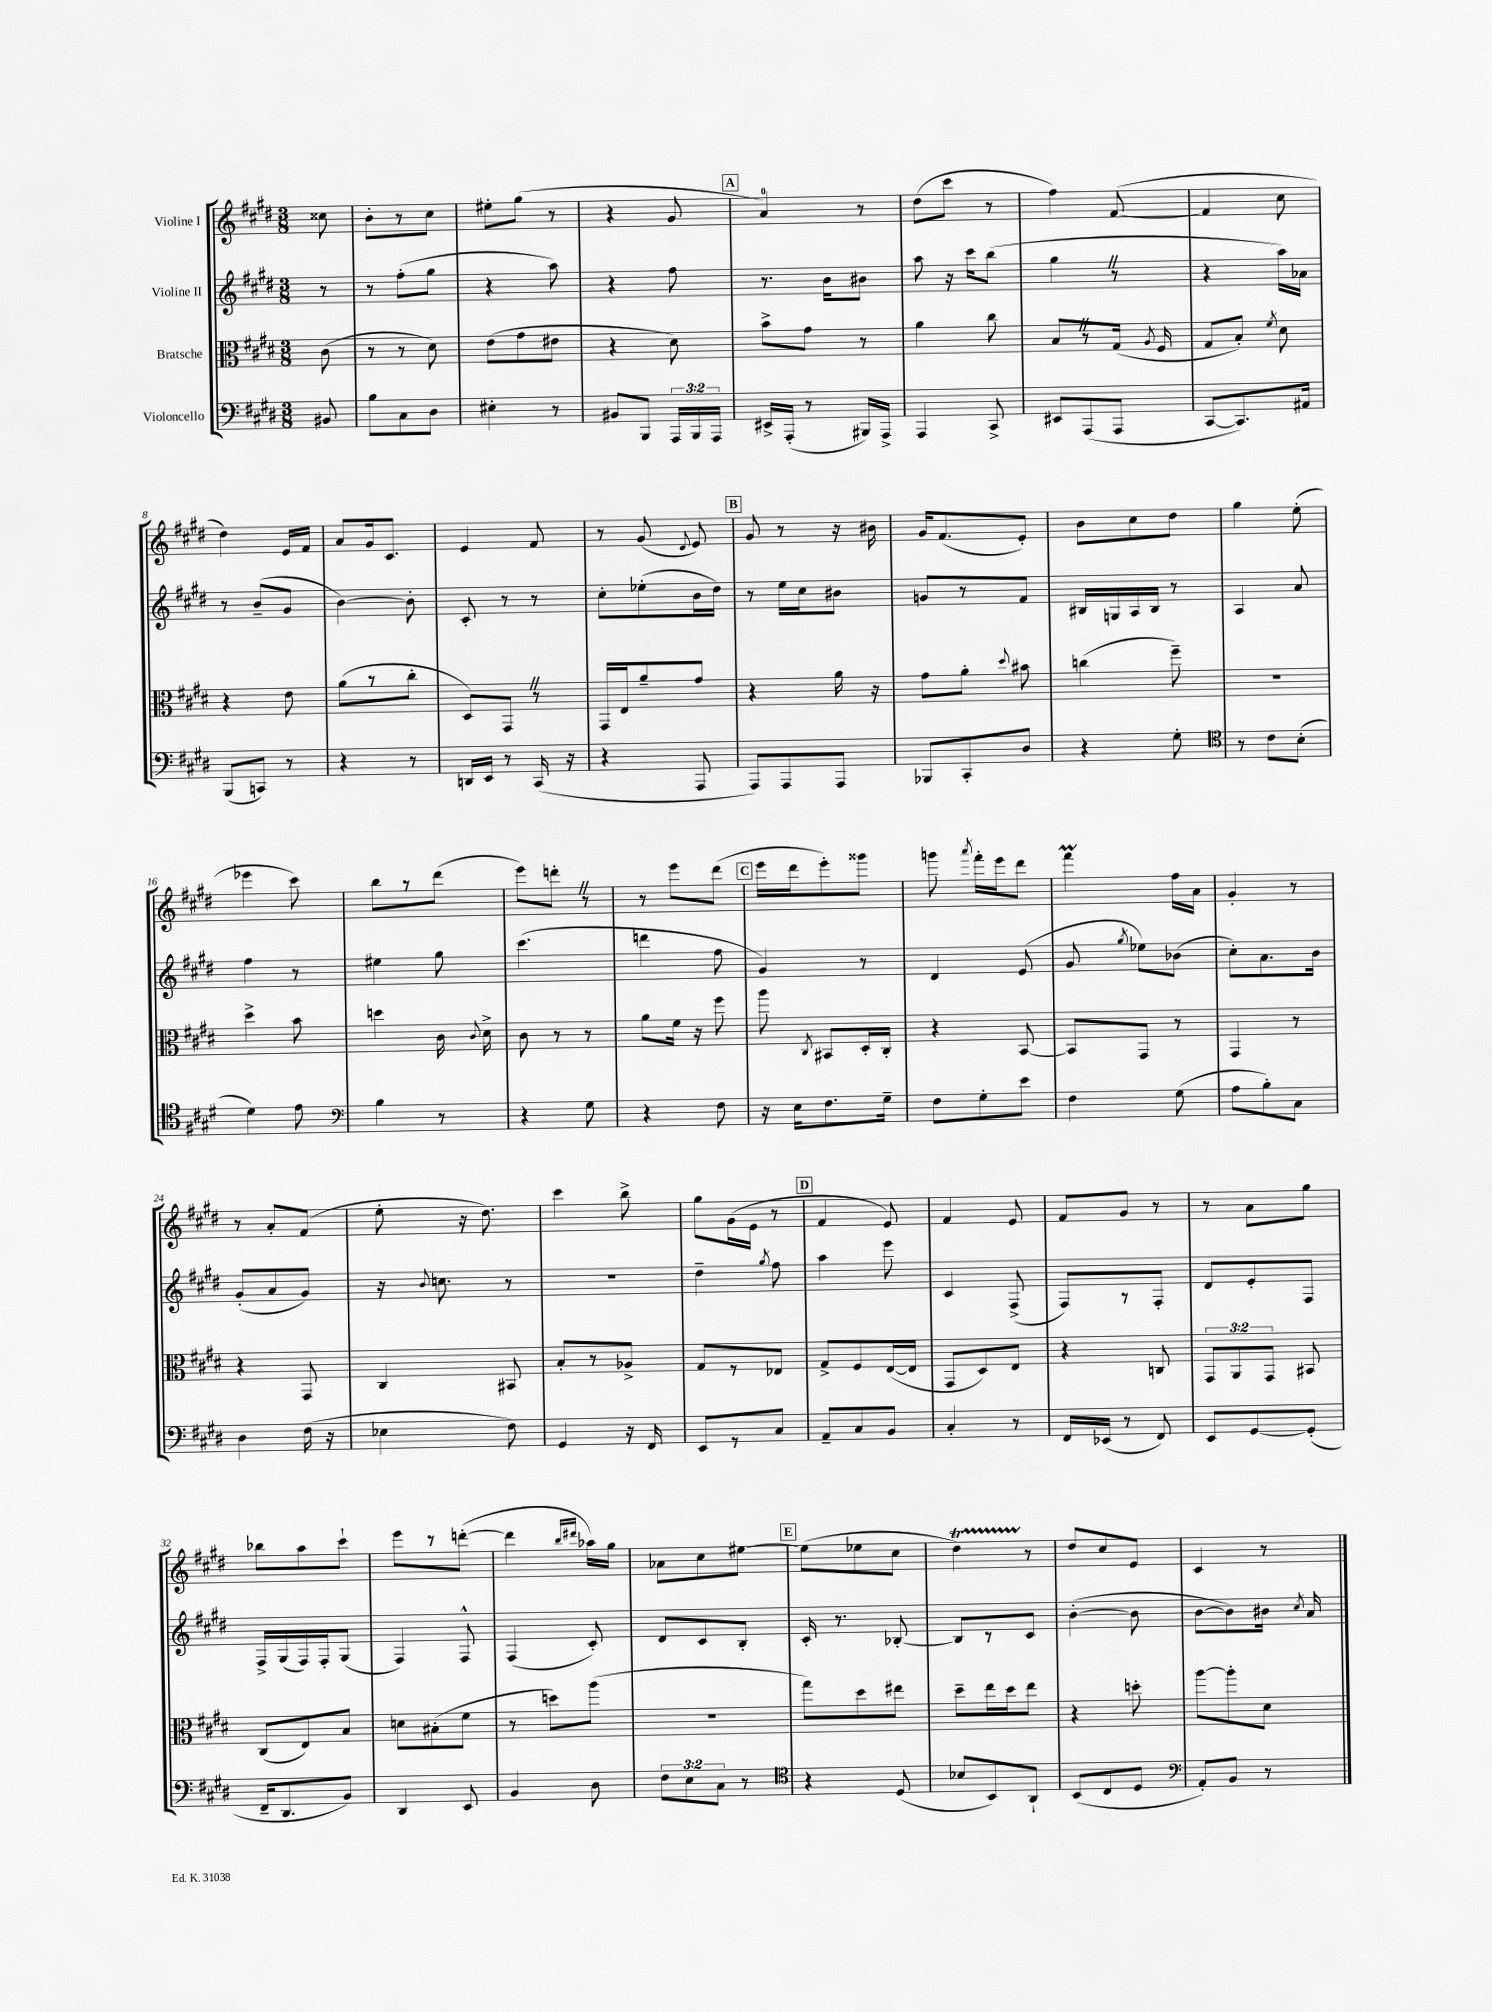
<<
\new StaffGroup <<
\new Staff = "s0" \with { instrumentName = "Violine I" } {
    \clef treble \key e \major \numericTimeSignature \time 3/8 \partial 8
    \autoBeamOff cisis''8 |
    b'8[-. r8 cis''8] |
    eis''8[-. gis''8]( r8 |
    r4 gis'8 |
    \mark \markup { \box "A" } a'4-0) r8 |
    dis''8[( cis'''8] r8 |
    fis''4) fis'8~( |
    fis'4 cis''8 |
    dis''4) e'16[ fis'16] |
    a'8[ gis'16 cis'8.] |
    e'4 fis'8 |
    r8 gis'8( \appoggiatura { dis'8 } e'8) |
    \mark \markup { \box "B" } gis'8 r8 r16 bis'16 |
    gis'16[ fis'8.( e'8]-.) |
    b'8[ cis''8 dis''8] |
    gis''4 e''8-.( |
    ees'''4 cis'''8) |
    b''8[ r8 dis'''8]( |
    e'''8[) d'''8]-. \once \override BreathingSign.text = \markup { \musicglyph "scripts.caesura.straight" } \breathe r8 |
    r8 e'''8[ dis'''8]( |
    \mark \markup { \box "C" } e'''16[ dis'''16 e'''8-.) gisis'''8] |
    g'''8 \acciaccatura { a'''8 } fis'''16[-. e'''16 dis'''8] |
    fis'''4\prall fis''16[ a'16] |
    gis'4-. r8 |
    r8 a'8[-. fis'8]( |
    e''8-. r16 dis''8.) |
    cis'''4 b''8-> |
    gis''8[ gis'16( e'16] r8 |
    \mark \markup { \box "D" } fis'4 e'8) |
    fis'4 e'8 |
    fis'8[ gis'8] r8 |
    r8 a'8[ gis''8] |
    bes''8[ a''8 cis'''8]-! |
    e'''8[ r8 d'''8]~-.( |
    d'''4 \grace { b''16[ dis'''16] } aes''16[) gis''16] |
    aes'8[ cis''8 eis''8]~ |
    \mark \markup { \box "E" } eis''8[( ees''8 cis''8] |
    dis''4\startTrillSpan) r8\stopTrillSpan |
    dis''8[ cis''8 e'8] |
    cis'4 r8 \bar "|." |
}
\new Staff = "s1" \with { instrumentName = "Violine II" } {
    \clef treble \key e \major \numericTimeSignature \time 3/8 \partial 8
    \autoBeamOff r8 |
    r8 fis''8[-.( gis''8] |
    r4 a''8) |
    r4 fis''8 |
    \mark \markup { \box "A" } r8. b'16[ bis'8] |
    a''8 r16 cis'''16[ b''8]( |
    gis''4 \once \override BreathingSign.text = \markup { \musicglyph "scripts.caesura.straight" } \breathe r8 |
    r4 a''16[) aes'16] |
    r8 b'8[--( gis'8] |
    b'4~) b'8-. |
    cis'8-. r8 r8 |
    cis''8[-. ees''8-.( b'16 dis''16]) |
    \mark \markup { \box "B" } r8 e''16[ cis''16 bis'8] |
    g'8[ r8 fis'8] |
    bis16[ g16 a16 bis16] r8 |
    a4 a'8 |
    fis''4 r8 |
    eis''4 gis''8 |
    cis'''4.( |
    d'''4 fis''8 |
    \mark \markup { \box "C" } gis'4) r8 |
    dis'4 e'8( |
    gis'8 \acciaccatura { gis''8 } ees''8[) bes'8]( |
    cis''8[-.) a'8. b'16] |
    gis'8[-.( a'8 gis'8]) |
    r16 \appoggiatura { b'8 } c''8. r8 |
    R4. |
    dis''4-- \acciaccatura { gis''8 } fis''8 |
    \mark \markup { \box "D" } a''4 e'''8 |
    cis'4 fis8->( |
    fis8[) r8 fis8]-. |
    dis'8[ e'8-. fis8] |
    fis16[-> gis16( fis16) fis16-. gis8]( |
    fis4) fis8-^ |
    fis4( cis'8-.) |
    dis'8[ cis'8 b8]-. |
    \mark \markup { \box "E" } cis'16-. r8. bes8~-. |
    bes8[ r8 cis'8] |
    b'4~-.( b'8 |
    b'8[~ b'8) bis'16] \acciaccatura { cis''8 } a'16 \bar "|." |
}
\new Staff = "s2" \with { instrumentName = "Bratsche" } {
    \clef alto \key e \major \numericTimeSignature \time 3/8 \override Staff.TupletNumber.text = #tuplet-number::calc-fraction-text \partial 8
    \autoBeamOff cis'8( |
    r8 r8 dis'8) |
    e'8[( gis'8 eis'8] |
    r4 dis'8) |
    \mark \markup { \box "A" } b'8[-> gis'8] r8 |
    a'4 cis''8 |
    b8[ \once \override BreathingSign.text = \markup { \musicglyph "scripts.caesura.straight" } \breathe r8 gis16]( \acciaccatura { a8 } fis16 |
    gis8[ b8]-.) \acciaccatura { fis'8 } dis'8 |
    r4 e'8 |
    a'8[( r8 cis''8]-. |
    dis8[) gis,8] \once \override BreathingSign.text = \markup { \musicglyph "scripts.caesura.straight" } \breathe r8 |
    gis,16[ e16 a'8-- gis'8] |
    \mark \markup { \box "B" } r4 a'16 r16 |
    gis'8[ a'8]-. \appoggiatura { dis''8 } bis'8 |
    c''4( fis''8--) |
    R4. |
    dis''4-> b'8 |
    d''4 cis'16 \appoggiatura { cis'8 } dis'16-> |
    cis'8 r8 r8 |
    a'8[ fis'16] r16 fis''8 |
    \mark \markup { \box "C" } a''8 \acciaccatura { cis8 } bis,8[ dis16-. cis16]-. |
    r4 b,8~ |
    b,8[ gis,8] r8 |
    gis,4 r8 |
    r4 gis,8 |
    cis4 bis,8 |
    b8[-. r8 aes8]-> |
    gis8[ r8 ees8] |
    \mark \markup { \box "D" } gis8[-> fis8 e16~( e16] |
    gis,8[ dis8) e8] |
    r4 c8 |
    \tuplet 3/2 { gis,8[ a,8 gis,8] } bis,8 |
    cis8[( e8) b8] |
    d'8[ bis8-.( fis'8] |
    r8 d''8[) a''8]( |
    R4. |
    \mark \markup { \box "E" } gis''8[) dis''8 eis''8] |
    dis''8[-- e''16 dis''16 e''8] |
    r4 d''8-. |
    a''8[~ a''8-. dis'8] \bar "|." |
}
\new Staff = "s3" \with { instrumentName = "Violoncello" } {
    \clef bass \key e \major \numericTimeSignature \time 3/8 \override Staff.TupletNumber.text = #tuplet-number::calc-fraction-text \partial 8
    \autoBeamOff bis,8 |
    b8[ cis8 dis8] |
    eis4-. r8 |
    bis,8[ b,,8] \tuplet 3/2 { a,,16[ b,,16 a,,16] } |
    \mark \markup { \box "A" } eis,16[-> a,,16]-.( r8 bis,,16[) a,,16]-> |
    a,,4 cis,8-> |
    eis,8[ a,,8( a,,8] |
    cis,8[~ cis,8.) ais,16] |
    b,,8[( c,8]) r8 |
    r4 r8 |
    d,16[ e,16] r8 cis,16( r16 |
    r4 a,,8 |
    \mark \markup { \box "B" } a,,8[) a,,8 a,,8] |
    bes,,8[ cis,8-. dis8] |
    r4 gis8-. |
    \clef tenor r8 cis'8[ b8]-.( |
    dis'4) e'8 |
    \clef bass b4 r8 |
    r4 gis8 |
    r4 fis8 |
    \mark \markup { \box "C" } r16 e16[ fis8. gis16]-- |
    fis8[ gis8-. e'8] |
    fis4 gis8( |
    a8[ b8-.) cis8] |
    dis4 fis16( r16 |
    ees4 fis8) |
    gis,4 r16 fis,16 |
    e,8[ r8 cis8] |
    \mark \markup { \box "D" } a,8[-- cis8 b,8] |
    cis4-. r8 |
    fis,16[ ees,16]( r8 fis,8) |
    e,8[ gis,8~ gis,8]-.( |
    fis,16[-- dis,8. b,8]) |
    dis,4 e,8 |
    b,4 dis8 |
    \tuplet 3/2 { fis8[ e8 cis8] } r8 |
    \mark \markup { \box "E" } \clef tenor r4 dis8( |
    bes8[ b,8) a,8]-! |
    b,8[( cis8 dis8] |
    \clef bass a,8[-.) b,8] r8 \bar "|." |
}
>>
>>
